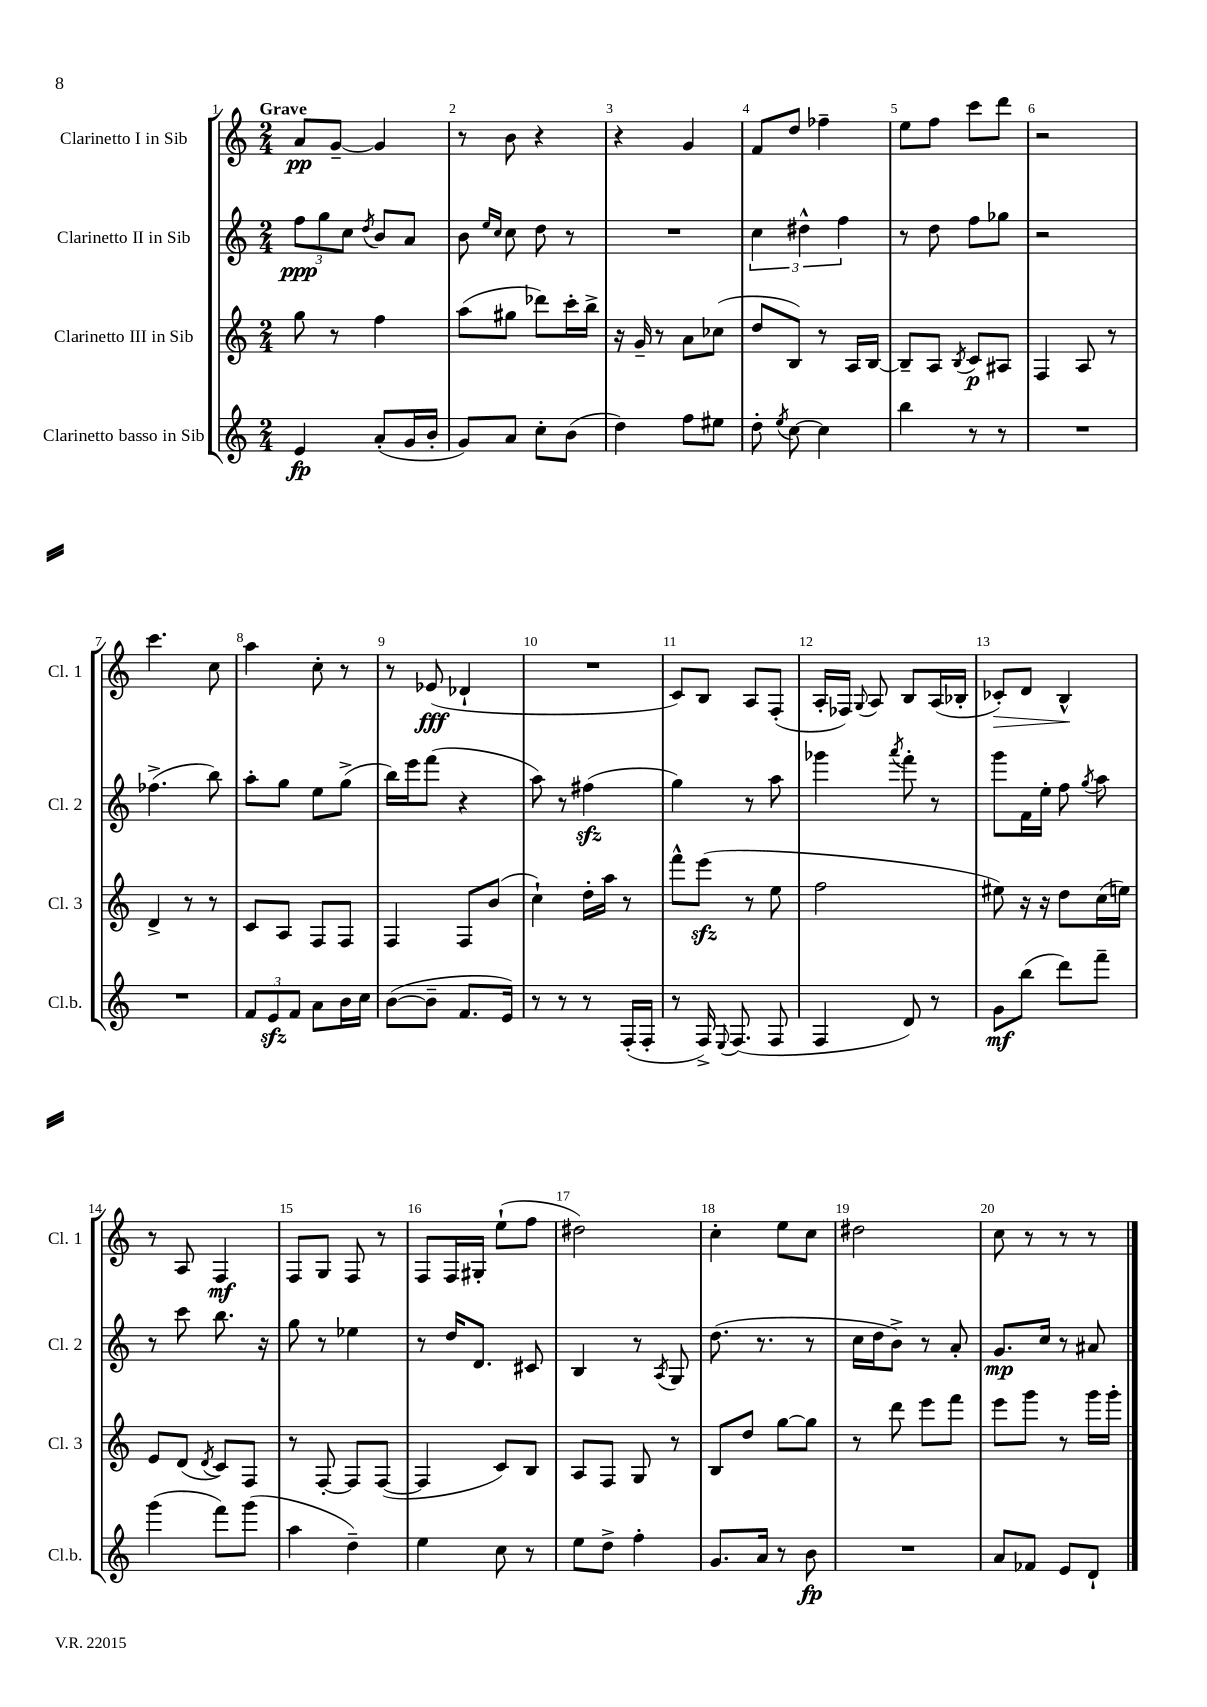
<<
\new StaffGroup <<
\new Staff = "s0" \with { instrumentName = "Clarinetto I in Sib" shortInstrumentName = "Cl. 1" } {
    \clef treble \key c \major \numericTimeSignature \time 2/4 \tempo "Grave"
    \autoBeamOff a'8[\pp g'8]~-- g'4 |
    r8 b'8 r4 |
    r4 g'4 |
    f'8[ d''8] fes''4-- |
    e''8[ f''8] c'''8[ d'''8] |
    r2 |
    c'''4. c''8 |
    a''4 c''8-. r8 |
    r8 ees'8\fff( des'4-! |
    R2 |
    c'8[) b8] a8[ f8]-.( |
    a16[-. fes16]) \appoggiatura { g8 } a8 b8[ a16( bes16]-. |
    ces'8[-.\>) d'8] b4-^\! |
    r8 a8 f4\mf |
    f8[ g8] f8 r8 |
    f8[ f16 gis16]-. e''8[-!( f''8] |
    dis''2) |
    c''4-. e''8[ c''8] |
    dis''2 |
    c''8 r8 r8 r8 \bar "|." |
}
\new Staff = "s1" \with { instrumentName = "Clarinetto II in Sib" shortInstrumentName = "Cl. 2" } {
    \clef treble \key c \major \numericTimeSignature \time 2/4
    \autoBeamOff \tuplet 3/2 { f''8[\ppp g''8 c''8] } \acciaccatura { d''8 } b'8[ a'8] |
    b'8 \grace { e''16[ c''16] } c''8 d''8 r8 |
    R2 |
    \tuplet 3/2 { c''4 dis''4-^ f''4 } |
    r8 d''8 f''8[ ges''8] |
    r2 |
    fes''4.->( b''8) |
    a''8[-. g''8] e''8[ g''8]->( |
    b''16[) e'''16 f'''8]( r4 |
    a''8) r8 fis''4\sfz( |
    g''4) r8 a''8 |
    ges'''4 \acciaccatura { a'''8 } f'''8-. r8 |
    g'''8[ f'16 e''16]-. f''8 \acciaccatura { g''8 } a''8 |
    r8 c'''8 b''8. r16 |
    g''8 r8 ees''4 |
    r8 d''16[ d'8.] cis'8 |
    b4 r8 \acciaccatura { a8 } g8 |
    d''8.( r8. r8 |
    c''16[ d''16 b'8]->) r8 a'8-. |
    g'8.[\mp c''16] r8 ais'8 \bar "|." |
}
\new Staff = "s2" \with { instrumentName = "Clarinetto III in Sib" shortInstrumentName = "Cl. 3" } {
    \clef treble \key c \major \numericTimeSignature \time 2/4
    \autoBeamOff g''8 r8 f''4 |
    a''8[( gis''8] des'''8[) c'''16-. b''16]-> |
    r16 g'16-- r8 a'8[ ces''8]( |
    d''8[ b8]) r8 a16[ b16]~ |
    b8[-- a8] \acciaccatura { b8 } c'8[\p ais8] |
    f4 a8 r8 |
    d'4-> r8 r8 |
    c'8[ a8] f8[ f8] |
    f4 f8[ b'8]( |
    c''4-!) d''16[-. a''16] r8 |
    f'''8[-^ e'''8]\sfz( r8 e''8 |
    f''2 |
    eis''8) r16 r16 d''8[ c''16( e''16]) |
    e'8[ d'8]( \acciaccatura { d'8 } c'8[) f8] |
    r8 f8~-. f8[ f8]~( |
    f4 c'8[) b8] |
    a8[ f8] g8 r8 |
    b8[ d''8] g''8[~ g''8] |
    r8 d'''8 e'''8[ f'''8] |
    e'''8[ g'''8] r8 g'''16[ g'''16]-. \bar "|." |
}
\new Staff = "s3" \with { instrumentName = "Clarinetto basso in Sib" shortInstrumentName = "Cl.b." } {
    \clef treble \key c \major \numericTimeSignature \time 2/4
    \autoBeamOff e'4\fp a'8[-.( g'16 b'16]-. |
    g'8[) a'8] c''8[-. b'8]( |
    d''4) f''8[ eis''8] |
    d''8-. \acciaccatura { e''8 } c''8~ c''4 |
    b''4 r8 r8 |
    R2 |
    R2 |
    \tuplet 3/2 { f'8[ e'8\sfz f'8] } a'8[ b'16 c''16] |
    b'8[~( b'8]-- f'8.[ e'16]) |
    r8 r8 r8 f16[-.( f16]-. |
    r8 f16->) \appoggiatura { e8 } f8.( f8 |
    f4 d'8) r8 |
    g'8[\mf b''8]( d'''8[) f'''8]-- |
    g'''4( f'''8[) g'''8]( |
    a''4 d''4--) |
    e''4 c''8 r8 |
    e''8[ d''8]-> f''4-. |
    g'8.[ a'16] r8 b'8\fp |
    R2 |
    a'8[ fes'8] e'8[ d'8]-! \bar "|." |
}
>>
>>
\layout { \context { \Score \override BarNumber.break-visibility = ##(#f #t #t) barNumberVisibility = #all-bar-numbers-visible } }
